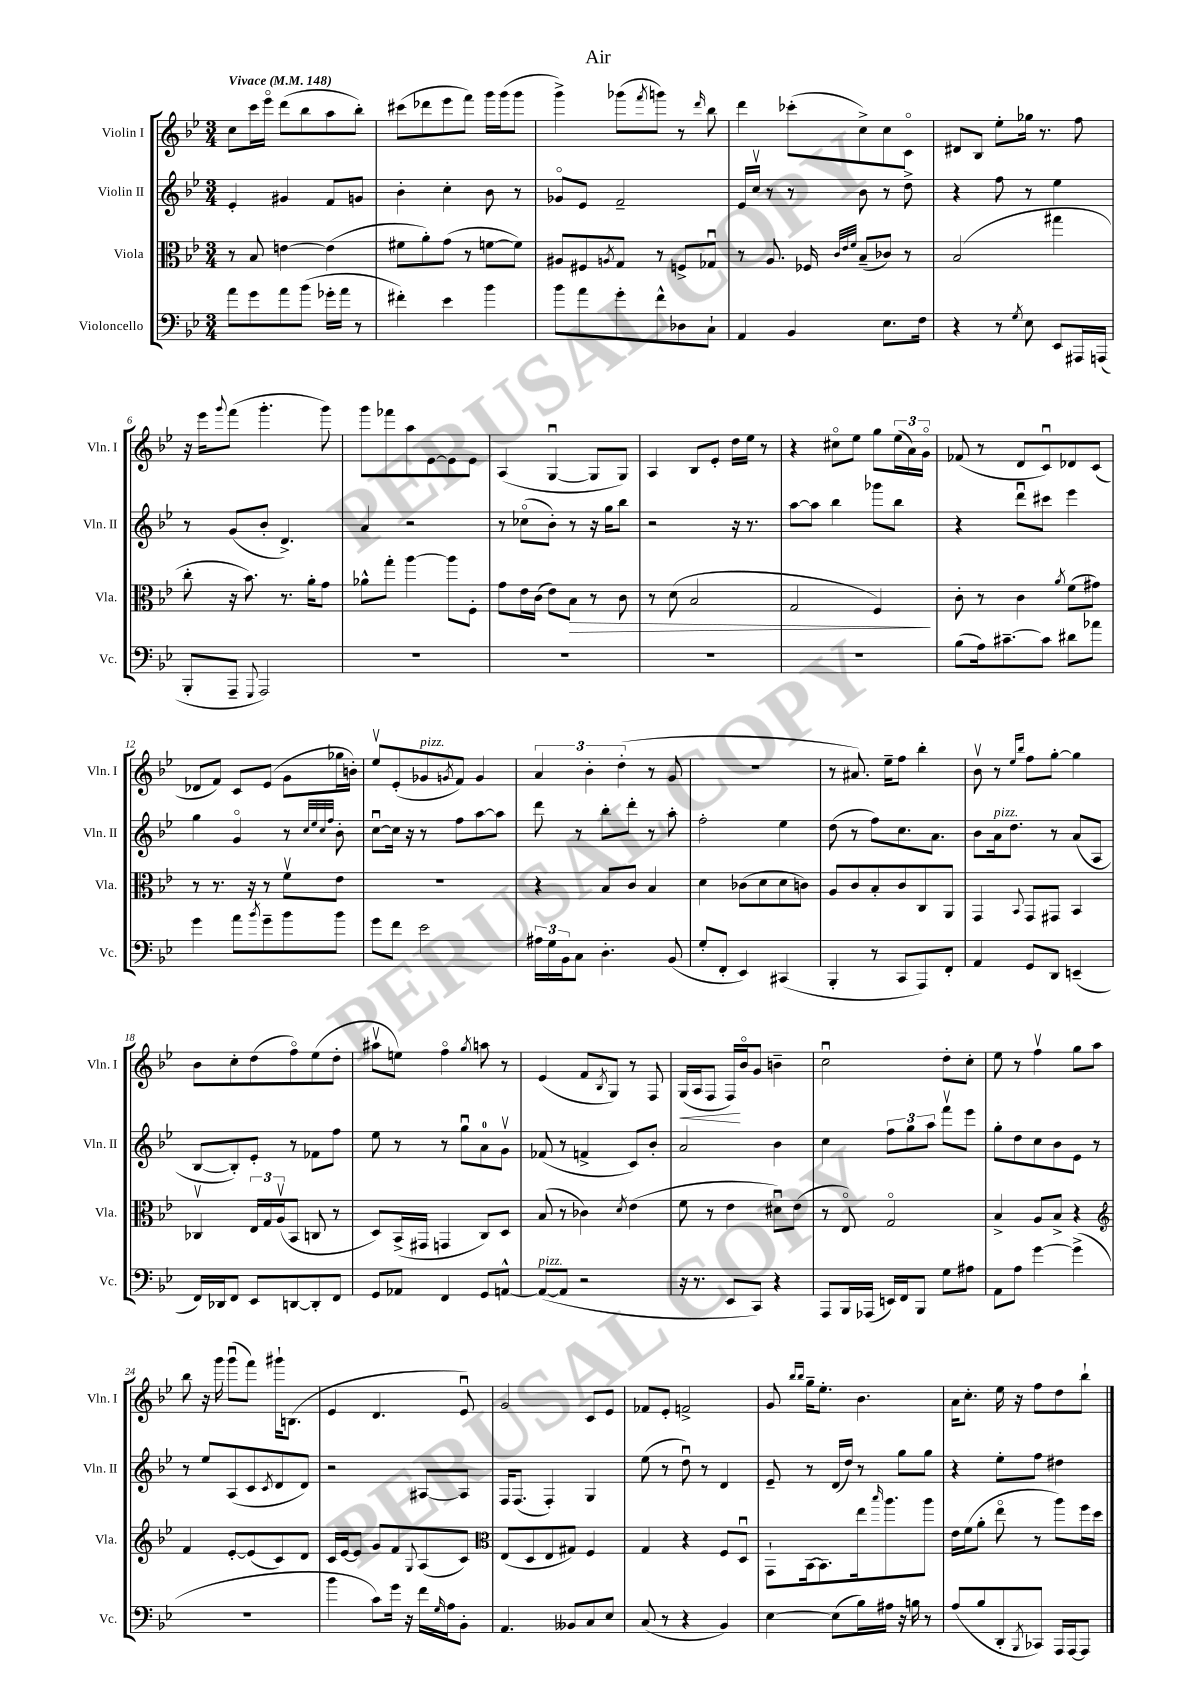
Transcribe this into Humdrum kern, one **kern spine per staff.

**kern	**kern	**kern	**kern
*staff4	*staff3	*staff2	*staff1
*clefF4	*clefC3	*clefG2	*clefG2
*k[b-e-]	*k[b-e-]	*k[b-e-]	*k[b-e-]
*M3/4	*M3/4	*M3/4	*M3/4
*MM148	*MM148	*MM148	*MM148
8a	8r	4e-'	8cc
8g	8B-	.	16ccc
.	.	.	16eee-o
8a	[4e	4g#	(8ddd
(8b-	.	.	8bb-
16g-'	(4e]	8f	8aa
16a	.	.	.
8r	.	8g	8bb-')
=	=	=	=
4f#')	8f#	4b-'	(8ccc#
.	8a')	.	8ddd-
4e-	(8g	4cc'	8eee-
.	8r	.	8fff)
4b-	[8f	8b-	16ggg
.	.	.	(16ggg
.	8f])	8r	8ggg
=	=	=	=
8b-	8A#	8g-o	4ggg^)
8a	8F#	8e-	.
.	8qA	.	.
8g'	8G	2f~	(8ggg-
.	.	.	8qfff
8f^^	8r	.	8ggg)
8D-	8F^	.	8r
.	.	.	16qqddd
8C`	8G-u	.	8bb-
=	=	=	=
4AA	8r	16e-	4ddd
.	.	16ccv	.
.	8.A	8r	.
4BB-	.	8r	(8ccc-'
.	16F-	.	.
.	32qqc	.	.
.	32qqe-	.	.
.	32qqf	.	.
.	(8B-~	8b-	8cc^)
8.E-	8c-)	8r	8cc
.	8r	8dd^	8co
16F	.	.	.
=	=	=	=
4r	(2B-	4r	8d#
.	.	.	8B-
8r	.	8ff	8ee-'
8qG	.	.	.
8E-	.	8r	16gg-
.	.	.	8.r
8EE-	4gg#	4ee-	.
16AAA#	.	.	8ff
(16AAA	.	.	.
=	=	=	=
8BBB-'	8cc'	8r	16r
.	.	.	16eee-
.	.	.	8qqggg
8AAA~	16r	(8g	(8fff
.	8.b-)	.	.
8qqGGG	.	.	.
2AAA)	.	8b-'	4.ggg'
.	8.r	4.d^)	.
.	16a'	.	.
.	8g	.	8ggg)
=	=	=	=
2.r	8a-^^	4a	8ggg
.	8gg'	.	8fff-
.	[4aa	2r	8aa
.	.	.	[8e-
.	8aa]	.	8e-]
.	8F'	.	8e-
=	=	=	=
2.r	8g	8r	(4A
.	16e-	(8cc-o	.
.	(16c	.	.
.	8e-)	8b-')	[4Gu
.	8B-	8r	.
.	8r	16r	8G]
.	.	16gg	.
.	8c	8bb-	8G)
=	=	=	=
2.r	8r	2r	4A
.	(8d	.	.
.	2B-	.	8B-
.	.	.	8e-'
.	.	16r	16dd
.	.	8.r	16ee-
.	.	.	8r
=	=	=	=
2.r	2G	[8aa	4r
.	.	8aa]	.
.	.	4bb-	8cc#o
.	.	.	8ee-
.	4F)	8ggg-	8gg
.	.	8bb-	(24ee-
.	.	.	24a)
.	.	.	24go
=	=	=	=
(8B-	8c'	4r	(8f-
16A)	8r	.	8r
[8.c#~	.	.	.
.	4c	8dddu	8d
8c#]	.	8ccc#	8cu)
.	8qa	.	.
8d#	(8f	4eee-	8d-
8a-	8g#)	.	(8c
=	=	=	=
4g	8r	4gg	8d-
.	8.r	.	8f)
8a	.	4go	8c
.	16r	.	.
8qb-	.	.	.
8g~	8r	.	(8e-
8b-	8fv	8r	8g
.	.	32qqcc	.
.	.	32qqee-	.
.	.	32qqcc	.
.	.	32qqff	.
8b-	8e-	8b-'	16gg-
.	.	.	16b')
=	=	=	=
8g	2.r	[8ccu	8ee-v
8f	.	16cc]	(8e-'
.	.	16r	.
2e-	.	8r	8g-
.	.	.	8qg
.	.	8ff	8f)
.	.	[8aa	4g
.	.	8aa]	.
=	=	=	=
24A#	4r	8ddd	6a
24G	.	.	.
24BB-	.	.	.
8C	.	8r	.
.	.	.	6b-'
4.D'	8B-	8bb-'	.
.	.	.	(6dd'
.	8c	8ddd'	.
.	4B-	8r	8r
(8BB-	.	8aa'	8g
=	=	=	=
8G'	4d	2ff'	2.r
8FF'	.	.	.
4EE-)	(8c-	.	.
.	8d	.	.
(4CC#	8d	4ee-	.
.	8c)	.	.
=	=	=	=
4BBB-'	8A	(8dd	8r
.	8c	8r	8.a#)
8r	8B-'	8ff)	.
.	.	.	16ee-~
8CC	8c	8.cc	8ff
8AAA)	8C	.	4bb-'
.	.	8.a	.
8FF'	8AA	.	.
=	=	=	=
4AA	4GG	8b-	8b-v
.	.	16a	8r
.	.	8.dd	.
.	.	.	16qqee-
.	8qqBB-	.	16qqbb-
8GG	8GG	.	8ff
8DD	8GG#	8r	[8gg'
(4EE~	4BB-	(8a	4gg]
.	.	8A	.
=	=	=	=
16FF)	4C-v	[8B-	8b-
16DD-	.	.	.
8FF	.	8B-'])	8cc'
8EE-	24E-	8e-'	(8dd
.	24G	.	.
.	(24Av	.	.
[8DD	8BB-	8r	8ffo)
8DD']	8C	8f-	(8ee-
8FF	8r	8ff	8dd'
=	=	=	=
8GG	8D)	8ee-	8aa#v
8AA-	(16BB-^	8r	8ee)
.	16GG#	.	.
4FF	4GG	8r	4ffo
.	.	8ggu	.
.	.	.	8qgg
8GG	8C)	8a	8aa
[8AA^^	8D	8gv	8r
=	=	=	=
(8AA_	(8B-	(8f-	(4e-
8AA]	8r	8r	.
2r	4c-)	4f^	8f
.	.	.	8qB-
.	.	.	8G)
.	8qd	.	.
.	(4e-	8c)	8r
.	.	8b-'	8F
=	=	=	=
16r	8f	2a	(16G
8.r	.	.	16A
.	8r	.	8F
8EE-	4e-	.	16F)
.	.	.	16b-o
8CC)	.	.	8g
4r	8d#u)	4b-	4b~
.	(8e-	.	.
=	=	=	=
8AAA	8r	4cc	2ccu
16BBB-	8E-o)	.	.
(16AAA-	.	.	.
16EE)	2Go	12ff	.
16FF	.	.	.
.	.	12gg	.
8BBB-	.	.	.
.	.	12aa	.
8G	.	8fffv	8dd'
8A#	.	8eee-	8cc'
=	=	=	=
8AA	4B-^	8gg'	8ee-
8A	.	8dd	8r
[4g	8A	8cc	4ffv
.	8B-^	8b-	.
(4g^]	4r	8e-	8gg
.	.	8r	8aa
=	=	=	=
*	*clefG2	*	*
2.r	4f	8r	8bb-
.	.	8ee-	16r
.	.	.	16ggg
.	[8e-'	(8A	(8gggu
.	(8e-]	8c	8fff)
.	.	8qc	.
.	8c)	8d	16ggg#`
.	.	.	(8.B
.	8d	8d)	.
=	=	=	=
4b-	16c	2r	4e-
.	[16e-	.	.
.	8e-]	.	.
8c)	8g	.	4.d
16g	8f	.	.
16r	.	.	.
.	8qqG	.	.
16f	(8A	[8A#	.
16qqG	.	.	.
16A	.	.	.
8BB-'	8c)	8A#]	8e-u)
=	=	=	=
*	*clefC3	*	*
4.AA	(8E-	16F	2g
.	.	(8.F	.
.	8D	.	.
.	8E-	4F')	.
8BB--	8G#)	.	.
8C	4F	4G	8c
8E-	.	.	8e-
=	=	=	=
(8C	4G	(8ee-	8f-
8r	.	8r	8e-'
4r	4r	8ddu)	2f^
.	.	8r	.
4BB-)	8F	4d	.
.	8Du	.	.
=	=	=	=
[4E-	8GG`	8e-~	8g
.	.	.	16qqbb-
.	.	.	16qqbb-
.	[16BB-	8r	16gg~
.	8.BB-]	.	8.ee-'
(8E-]	.	(16d	.
.	.	16dd)	.
16B-)	16ee-	8r	4.b-
.	16qqbb-	.	.
16A#	8.aa	.	.
16r	.	8gg	.
16B	.	.	.
8r	8aa	8gg	.
=	=	=	=
(8A	16e-	4r	16a
.	(16f	.	8.cc'
8B-	8a'	.	.
8DD'	8ee-o	8ee-'	16ee-
.	.	.	16r
8qBBB-	.	.	.
8CC-)	8r	8ff	8ff
16AAA	8aa)	4dd#	8dd
[16AAA	.	.	.
8AAA]	16ff	.	8bb-`
.	16dd	.	.
==	==	==	==
*-	*-	*-	*-
